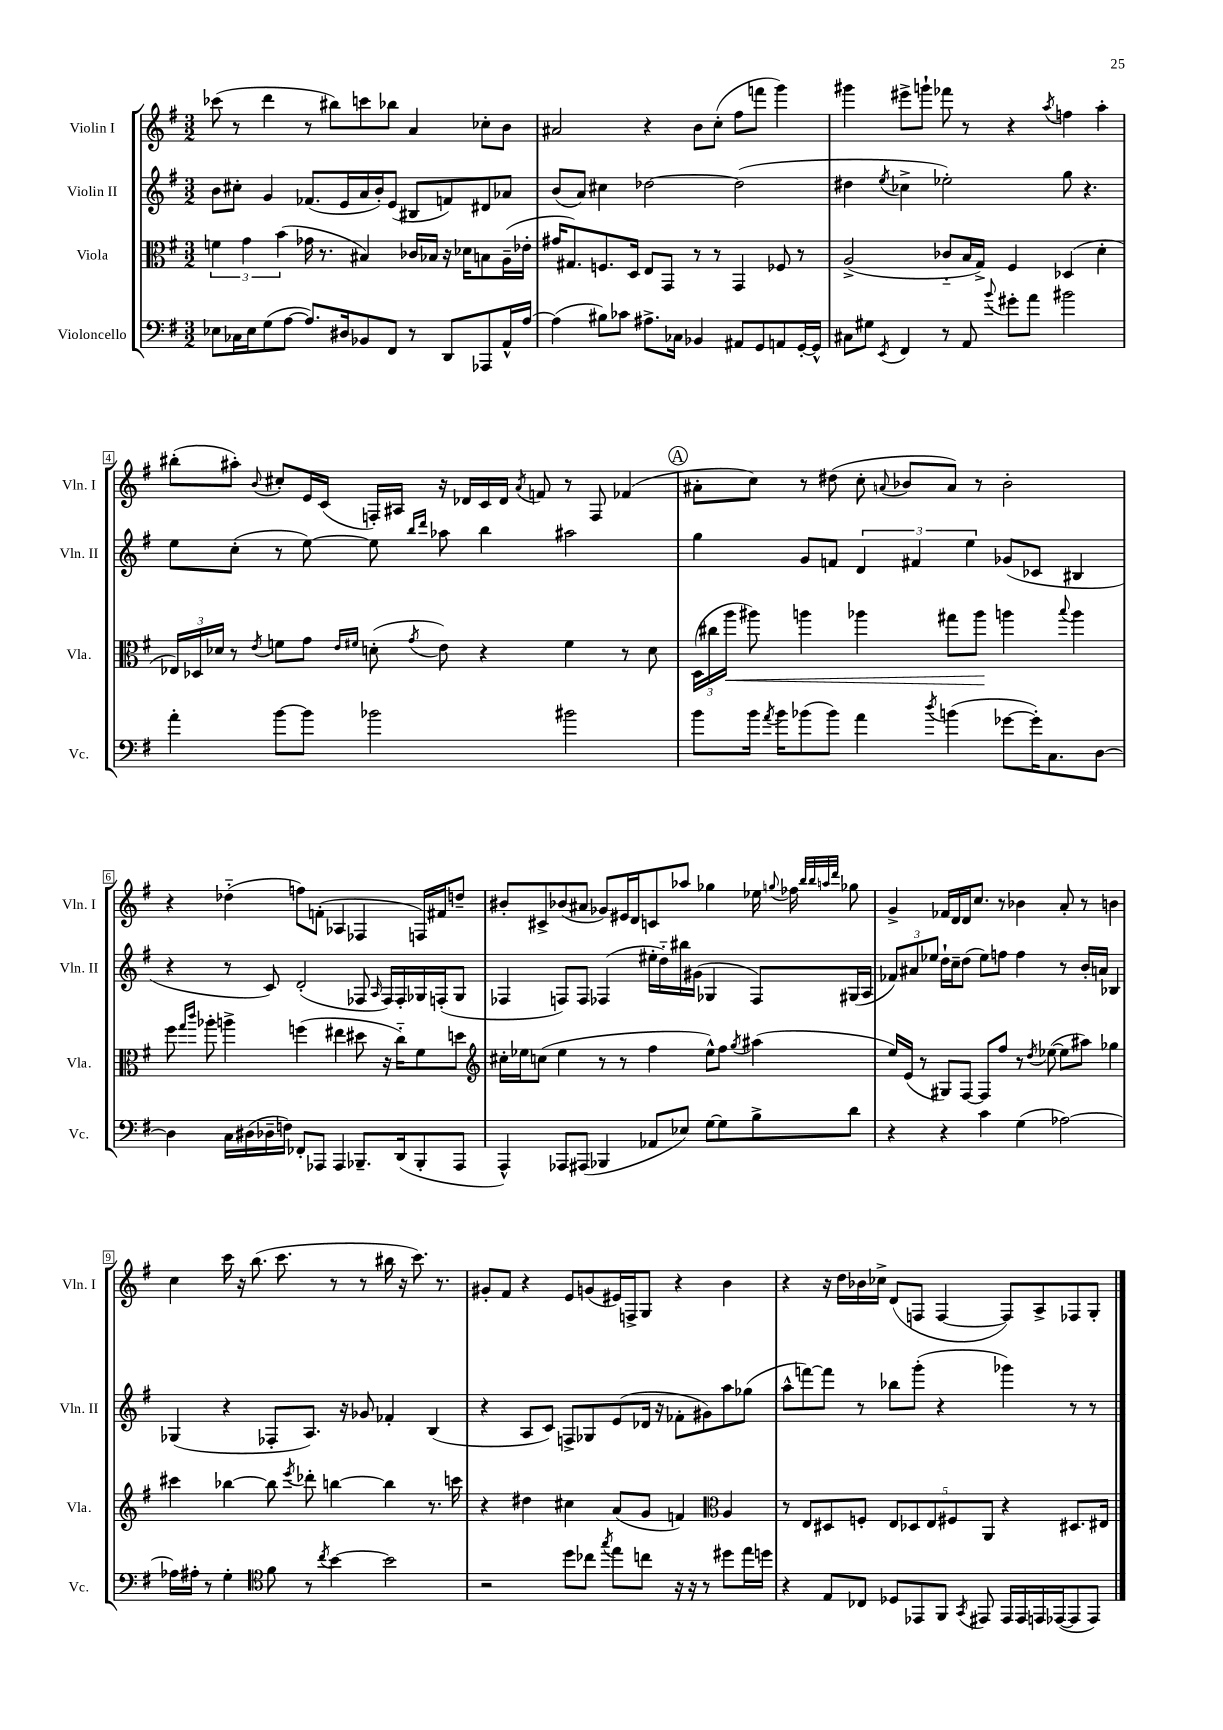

**kern	**kern	**kern	**kern
*staff4	*staff3	*staff2	*staff1
*clefF4	*clefC3	*clefG2	*clefG2
*k[f#]	*k[f#]	*k[f#]	*k[f#]
*M3/2	*M3/2	*M3/2	*M3/2
8E-	6f	8b	(8ccc-
16C-	.	8cc#'	8r
.	6g	.	.
16E-	.	.	.
(8G	.	4g	4ddd
.	(6b	.	.
[8A	.	.	.
8.A])	16g-	(8.f-	8r
.	8.r	.	.
.	.	.	8bb#)
16D#	.	16e	.
8BB-	4B#)	16a	8ccc
.	.	16b')	.
8FF#	.	(8e	8bb-
8r	16c-	8B#	4a
.	16B-	.	.
8DD	16r	8f)	.
.	16d-	.	.
8AAA-	8B	8d#	8cc-'
16AA^^	(16A~	8a-	8b
[16A	16e-'	.	.
=	=	=	=
(4A]	16g#	(8b	2a#
.	8.G#)	.	.
.	.	8a)	.
8B#)	8.F	4cc#	.
8c-	.	.	.
.	16D	.	.
8.A#^	8E	[2dd-	4r
.	8GG	.	.
16C-	.	.	.
4BB-	8r	.	8b
.	8r	.	(8cc'
8AA#	4GG	(2dd-]	8ff#
8GG	.	.	8fff
8AA	8F-	.	4ggg)
[16GG'	8r	.	.
16GG^^]	.	.	.
=	=	=	=
8C#	(2A^	4dd#	4ggg#
8G#	.	.	.
8qEE	.	8qee	.
4FF#	.	4cc-^	8eee#^
.	.	.	8ggg`
8r	8c-'~	2ee-')	8fff-
8AA	16B	.	8r
.	16G^)	.	.
8qqb	.	.	.
8g#'	4F#	.	4r
8a	.	.	.
.	.	.	8qaa
2b#	(4D-	8gg	4ff
.	.	4.r	.
.	4d'	.	4aa'
=	=	=	=
4a'	24E-)	8ee	(8bb#'
.	24D-	.	.
.	24d-	.	.
.	8r	(8cc'	8aa#')
.	8qe	.	8qqb
[8b	8f	8r	8cc#'
8b]	8g	[8ee)	16e
.	.	.	(16c
.	16qqe	.	.
.	16qqf#	.	.
2b-	(8d'	8ee]	16F')
.	.	.	16A#
.	.	16qqbb	.
.	8qg	16qqddd	.
.	8e)	8aa-	16r
.	.	.	16d-
.	4r	4bb	16c
.	.	.	16d-
.	.	.	8qa
.	.	.	8f
2b#	4f#	2aa#	8r
.	.	.	8F
.	8r	.	(4f-
.	8d	.	.
=	=	=	=
8b	(24D	4gg	8a#'
.	24cc#	.	.
.	24aa	.	.
16b	8aa#)	.	8cc)
8qa	.	.	.
16b	.	.	.
(8b-	4aa	8g	8r
8b-)	.	8f	(8dd#
4a	4aa-	6d	8cc'
.	.	.	8qqa
.	.	.	8b-
.	.	6f#	.
8qdd	.	.	.
(4b	8gg#	.	8a)
.	.	6ee	.
.	8aa-	.	8r
[8g-	4aa	(8g-	2b-'
16g-'])	.	8c-	.
8.C	.	.	.
.	8qqbb	.	.
.	4aa	4B#	.
[8D	.	.	.
=	=	=	=
4D]	8ff#	4r	4r
.	16qqgg	.	.
.	16qqccc	.	.
.	8aa-'	.	.
16C	4aa^	8r	(4dd-'~
(16D#	.	.	.
16D-~	.	8c)	.
16F)	.	.	.
8FF-'	(4ff	(2d'	8ff)
8AAA-	.	.	(8f'
4AAA-	4ee#	.	4A-
8.BBB-~	8dd#	8F-	4F-
.	.	16qqA	.
.	16r	16F-)	.
(16DD	16cc'~)	16F-'	.
8BBB-'	8f#	16G-	16F)
.	.	(16F'	16f#
8AAA-	8dd	8G-	8dd~
=	=	=	=
*	*clefG2	*	*
4AAA^^)	16cc#'	4F-	8b#'
.	16ee-	.	.
.	(8cc	.	8c#^
8AAA-	4ee-	8F)	(8b-
(8AAA#	.	8F	8a#
4BBB-	8r	(4F-	8g-)
.	8r	.	16e#
.	.	.	16d
8AA-	4ff#	16ee#'	8c
.	.	16dd'~)	.
8E-)	.	16bb#	8aa-
.	.	(16g#	.
[8G	8ee-^^)	4G-	4gg-
8G]	8ff#	.	.
.	8qgg	.	.
8B^	(4aa#	8F-)	16ee-
.	.	.	8qqgg
.	.	.	16ff-
.	.	.	32qqbb
.	.	.	32qqbb
.	.	.	32qqaa
.	.	.	32qqddd
8d	.	(16G#	8gg-
.	.	16A	.
=	=	=	=
4r	16ee)	12f-)	4g^
.	(16e	.	.
.	.	12a#	.
.	8r	.	.
.	.	12ee-	.
4r	8G#)	16dd`	16f-
.	.	16cc~	16d
.	[8F#	(8dd	16d
.	.	.	8.cc
4c	8F#]	8ee-)	.
.	8ff#	8ff	8r
(4G	8r	4ff	4b-
.	8qdd	.	.
.	([8ee-	.	.
[2A-)	8ee-]	8r	8a'
.	8aa#)	16b'	8r
.	.	16a	.
.	4gg-	4B-	4b
=	=	=	=
16A-]	4ccc#	(4G-	4cc
16A#'	.	.	.
8r	.	.	.
4G'	[4bb-	4r	16ccc
.	.	.	16r
.	.	.	(8.bb
*clefC4	*	*	*
8f#	8bb-]	8F-'	.
.	.	.	8.ccc
.	8qeee	.	.
8r	8ddd-'	8.A)	.
8qcc	.	.	.
[4b	[4bb	.	8r
.	.	16r	.
.	.	8g-	8r
2b]	4bb]	4f-'	16bb#
.	.	.	16r
.	.	.	8.ccc)
.	8.r	(4B	.
.	.	.	8.r
.	16ccc	.	.
=	=	=	=
2r	4r	4r	8g#'
.	.	.	8f#
.	4dd#	8A	4r
.	.	8c)	.
8dd	4cc#	8F^	8e
8cc-	.	8G-	(8g
8qgg	.	.	.
8ee	(8a	(8e	16e#)
.	.	.	16F^
8cc	8g	16d-	8G
.	.	16r	.
16r	4f)	8f-'	4r
16r	.	.	.
8r	.	8g#)	.
*	*clefC3	*	*
8dd#	4A	8aa	4b
16ee	.	(8gg-	.
16dd	.	.	.
=	=	=	=
4r	8r	8aa^^	4r
.	8E	[8fff)	.
8E	8D#	8fff]	16r
.	.	.	16dd
8C-	8F'	8r	16b-
.	.	.	16cc-^
8D-	10E	8bb-	(8d
.	10D-	.	.
8EE-	.	(8ggg'	8F
.	10E	.	.
8FF#	.	4r	[4F
.	10F#	.	.
8qGG	.	.	.
8EE#	.	.	.
.	10AA	.	.
16EE#	4r	4ggg-)	8F])
16EE#	.	.	.
16EE	.	.	8A^
([16EE-	.	.	.
8EE-]	8.D#	8r	8F-
8EE-)	.	8r	8G'
.	16E#	.	.
==	==	==	==
*-	*-	*-	*-
